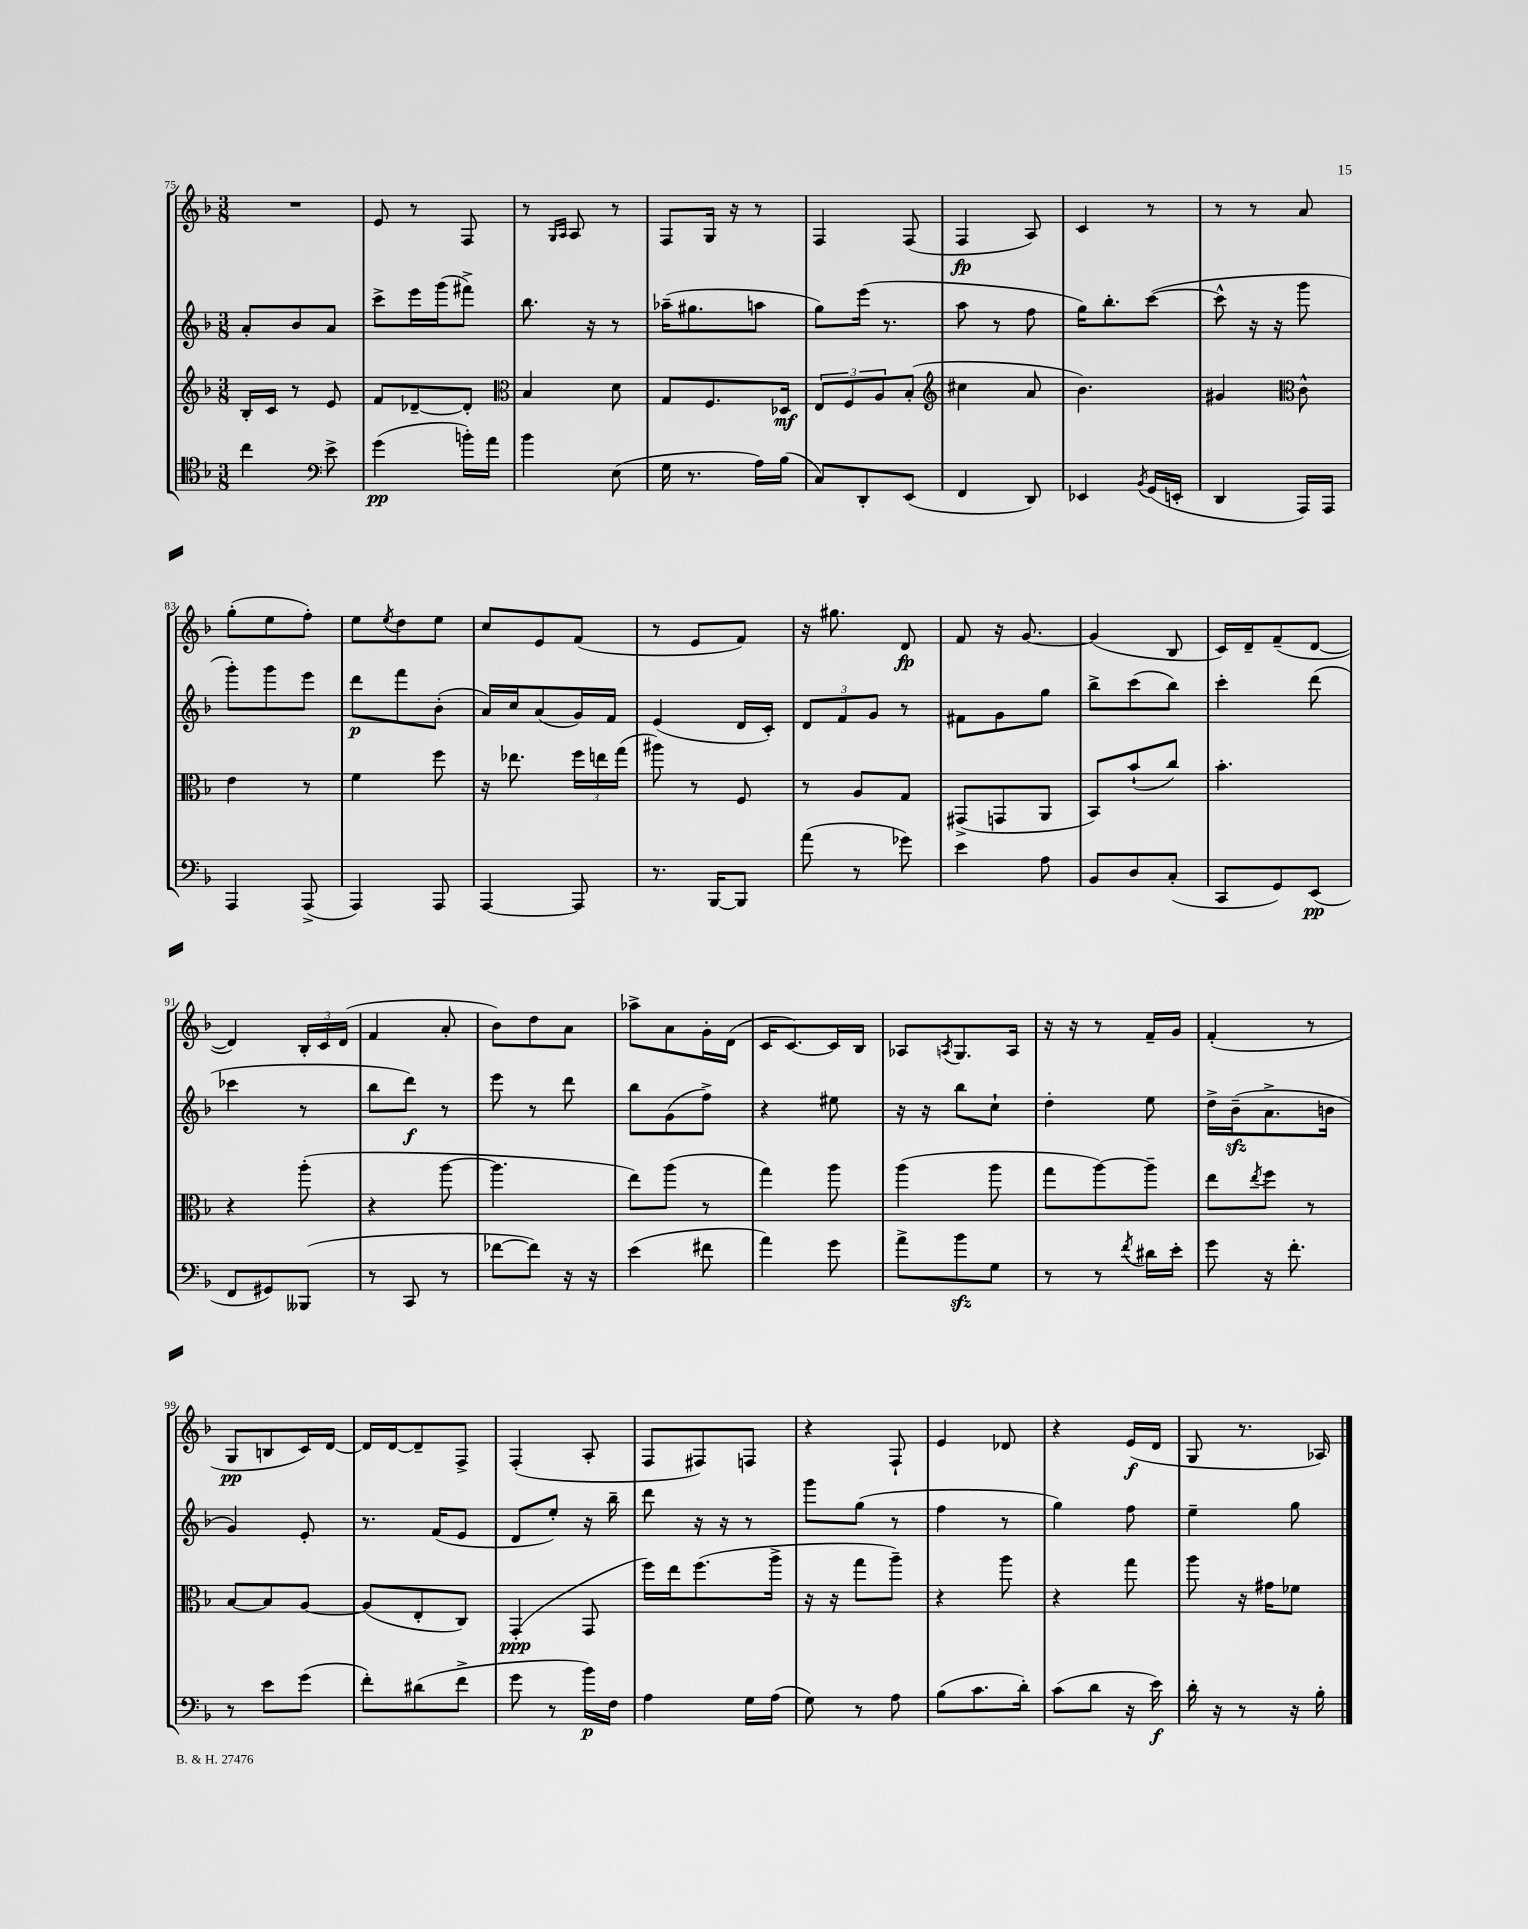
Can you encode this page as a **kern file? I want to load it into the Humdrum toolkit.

**kern	**kern	**kern	**kern
*staff4	*staff3	*staff2	*staff1
*clefC4	*clefG2	*clefG2	*clefG2
*k[b-]	*k[b-]	*k[b-]	*k[b-]
*M3/8	*M3/8	*M3/8	*M3/8
4cc	16B-'	8a'	4.r
.	16c	.	.
.	8r	8b-	.
*clefF4	*	*	*
8e^	8e	8a	.
=	=	=	=
(4g	8f	8ccc^	8e
.	[8d-~	16eee	8r
.	.	(16ggg	.
16b')	8d-']	8fff#^)	8F
16a	.	.	.
=	=	=	=
*	*clefC3	*	*
4b-	4B-	8.bb-	8r
.	.	.	16qqG
.	.	.	16qqA
.	.	.	8A
.	.	16r	.
(8E	8d	8r	8r
=	=	=	=
16G	8G	(16aa-~	8F
8.r	.	8.gg#	.
.	8.F	.	16G
.	.	.	16r
16A)	.	8aa	8r
(16B-	16D-	.	.
=	=	=	=
8C)	12E	8gg)	4F
.	12F	.	.
8DD'	.	(16eee	.
.	12A	.	.
.	.	8.r	.
(8EE	(8B-'	.	(8F
=	=	=	=
*	*clefG2	*	*
4FF	4cc#	8aa	4F
.	.	8r	.
8DD)	8a	8ff	8A)
=	=	=	=
4EE-	4.b-)	16gg)	4c
.	.	8.bb-'	.
8qBB-	.	.	.
(16GG	.	([8ccc	8r
16EE'	.	.	.
=	=	=	=
4DD	4g#	8ccc^^]	8r
.	.	16r	8r
.	.	16r	.
*	*clefC3	*	*
16AAA)	8c^^	8ggg	8a
16AAA	.	.	.
=	=	=	=
4AAA	4e	8ggg')	(8gg'
.	.	8ggg	8ee
(8AAA^	8r	8eee	8ff')
=	=	=	=
4AAA)	4f	8ddd	8ee
.	.	.	8qee
.	.	8fff	8dd
8AAA	8ff	(8b-'	8ee
=	=	=	=
[4AAA	16r	16a)	8cc
.	8.ee-	16cc	.
.	.	(8a	8e
8AAA]	24ff	16g)	(8f
.	24ee	.	.
.	.	16f	.
.	(24gg	.	.
=	=	=	=
8.r	8aa#)	(4e	8r
.	8r	.	8e
[16BBB-	.	.	.
8BBB-]	8F	16d	8f)
.	.	16c')	.
=	=	=	=
(8a	8r	12d	16r
.	.	.	8.gg#
.	.	12f	.
8r	8A	.	.
.	.	12g	.
8g-)	8G	8r	8d
=	=	=	=
4e	(8GG#^	8f#	8f
.	8GG	8g	16r
.	.	.	[8.g
8A	8AA	8gg	.
=	=	=	=
8BB-	8BB-)	8bb-^	(4g]
8D	(8b-`	(8ccc	.
(8C'	8cc)	8bb-)	8B-
=	=	=	=
8CC	4.b-'	4ccc'	16c)
.	.	.	16d~
8GG)	.	.	(8f~
(8EE	.	(8ddd	[8d
=	=	=	=
8FF	4r	4ccc-	4d])
8GG#)	.	.	.
(8BBB--	(8aa'	8r	24B-'
.	.	.	24c
.	.	.	(24d
=	=	=	=
8r	4r	8bb-	4f
8CC	.	8ddd)	.
8r	[8aa	8r	8a'
=	=	=	=
[8f-	4.aa]	8eee	8b-)
8f-])	.	8r	8dd
16r	.	8ddd	8a
16r	.	.	.
=	=	=	=
(4e	8ee)	8bb-	8aa-^
.	(8aa	(8g	8a
8f#	8r	8ff^)	16g'
.	.	.	(16d
=	=	=	=
4a)	4gg)	4r	16c
.	.	.	[8.c)
8g	8aa	8ee#	16c]
.	.	.	16B-
=	=	=	=
8a^	(4aa	16r	8A-
.	.	16r	.
.	.	.	8qA
8b-	.	8bb-	8.G
8G	8aa	8cc`	.
.	.	.	16A
=	=	=	=
8r	8gg	4dd'	16r
.	.	.	16r
8r	[8aa)	.	8r
8qf	.	.	.
16d#	8aa~]	8ee	16f~
16e'	.	.	16g
=	=	=	=
8g	8ee	16dd^	(4f'
.	.	(16b-~	.
.	8qee	.	.
16r	8ff	8.a^	.
8.f'	.	.	.
.	8r	.	8r
.	.	16b	.
=	=	=	=
8r	[8B-	4g)	8G
8e	8B-]	.	8B
(8g	[8A	8e'	16c)
.	.	.	[16d
=	=	=	=
8f')	(8A]	8.r	16d]
.	.	.	[16d
(8d#	8E'	.	8d~]
.	.	(16f	.
8f^	8C)	8e	8F^
=	=	=	=
8g	(4GG'	8d	(4F'
8r	.	8ee')	.
16b-)	8GG	16r	8A'
16F	.	16bb-~	.
=	=	=	=
4A	16ff)	8ddd	8F
.	16ee	.	.
.	(8.ff	16r	8F#)
.	.	16r	.
16G	.	8r	8F
(16A	16aa^	.	.
=	=	=	=
8G)	16r	8ggg	4r
.	16r	.	.
8r	8gg	(8gg	.
8A	8aa~)	8r	8F`
=	=	=	=
(8B-	4r	4ff	4e
8.c	.	.	.
.	8aa	8r	8d-
16d')	.	.	.
=	=	=	=
(8c	4r	4gg)	4r
8d	.	.	.
16r	8gg	8ff	(16e
16e)	.	.	16d
=	=	=	=
16d'	8aa	4ee~	8G
16r	.	.	.
8r	16r	.	8.r
.	16g#	.	.
16r	8f-	8gg	.
16B-'	.	.	16A-)
==	==	==	==
*-	*-	*-	*-
